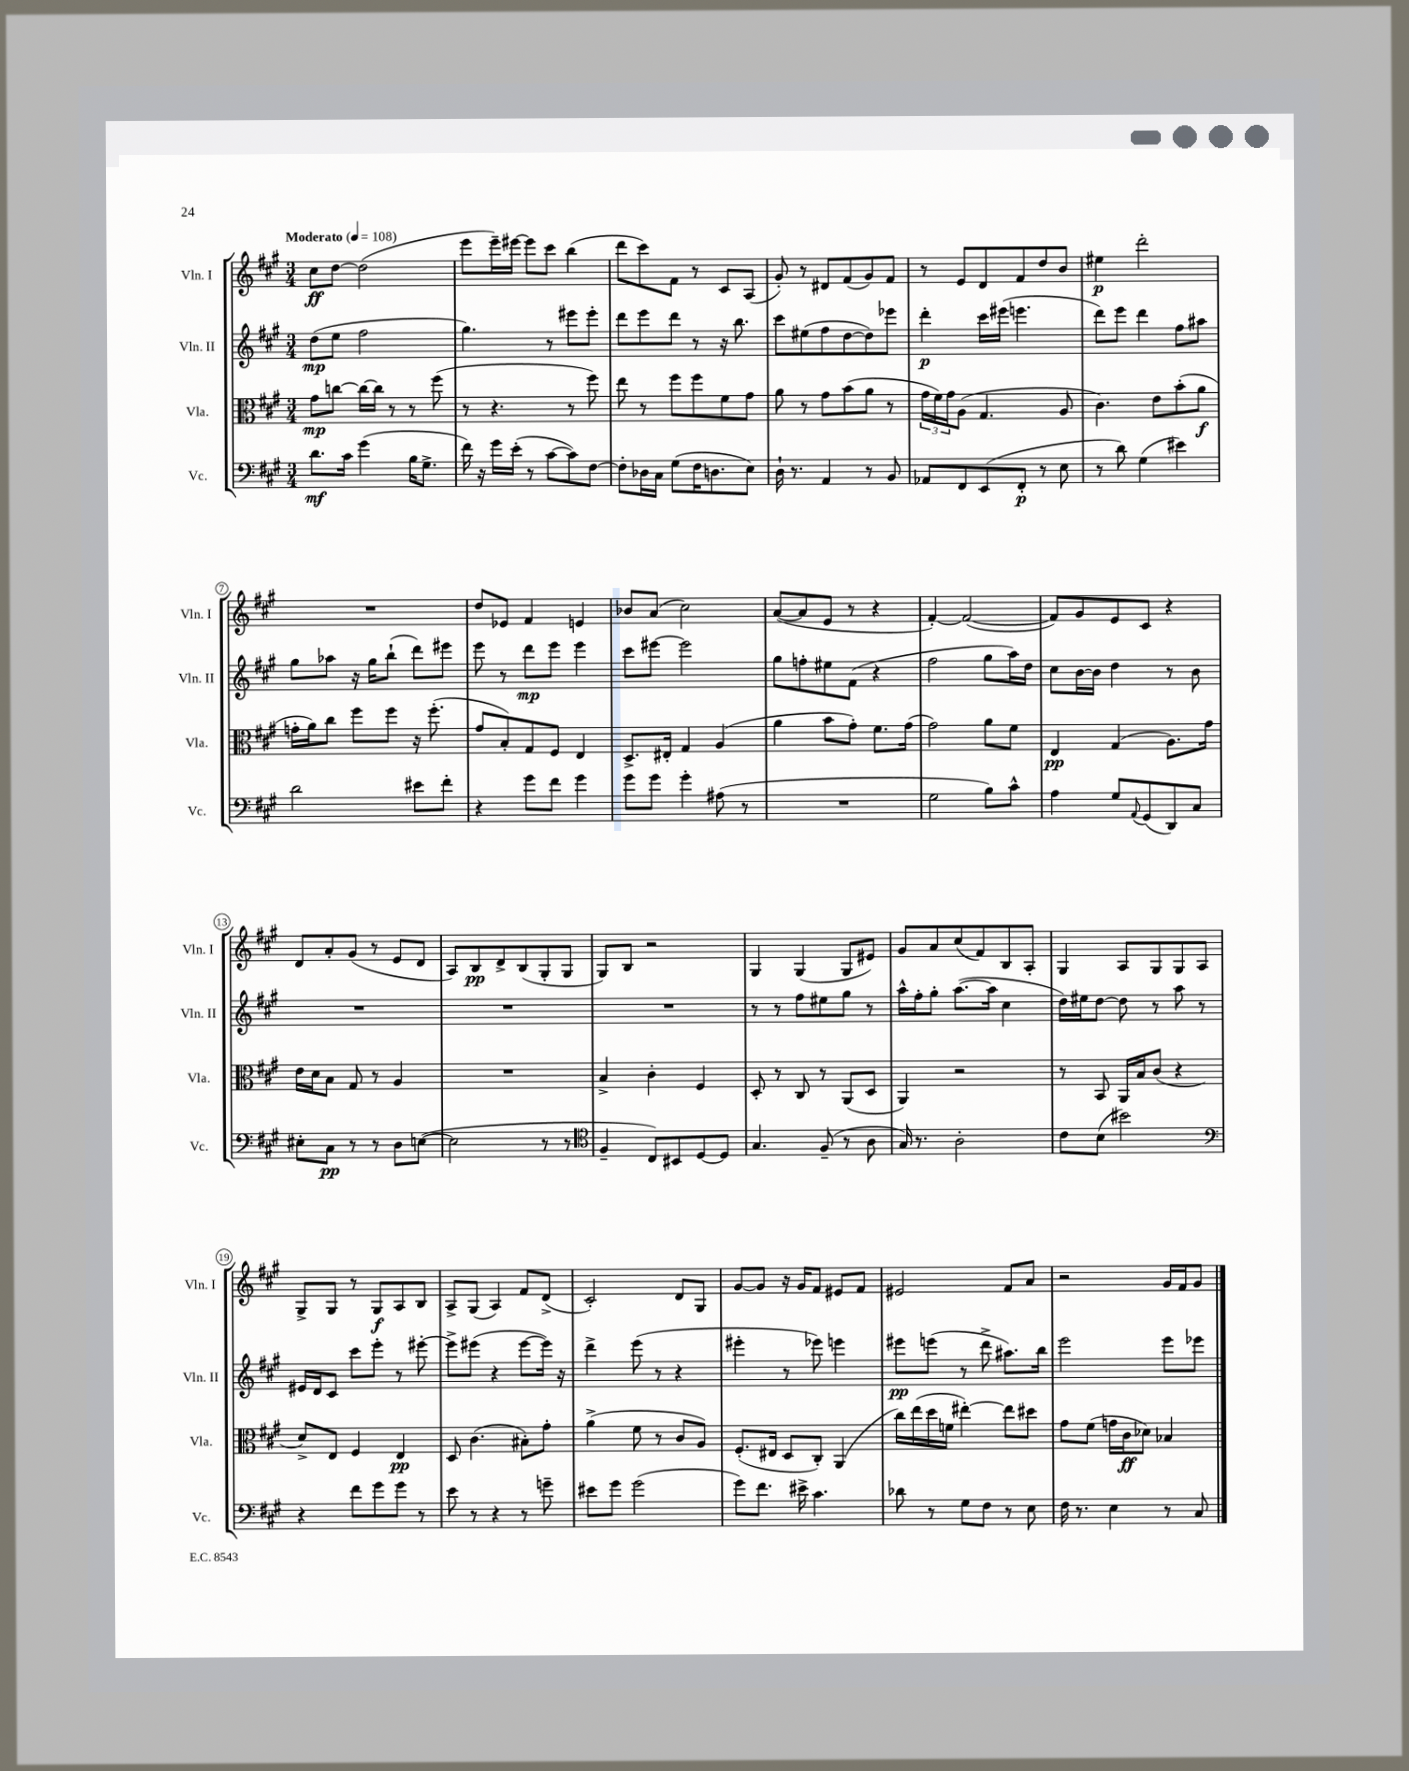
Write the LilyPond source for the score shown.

<<
\new StaffGroup <<
\new Staff = "s0" \with { instrumentName = "Vln. I" shortInstrumentName = "Vln. I" } {
    \clef treble \key a \major \numericTimeSignature \time 3/4 \tempo "Moderato" 4 = 108
    cis''8\ff d''8~ d''2( |
    e'''8 e'''16--) eis'''16~ eis'''8 cis'''8 b''4( |
    d'''8 cis'''8) fis'8 r8 cis'8 a8( |
    gis'8-.) r8 dis'8 fis'8( gis'8) fis'8 |
    r8 e'8 d'8 fis'8 d''8 b'8 |
    eis''4\p d'''2-. |
    R2. |
    d''8 ees'8 fis'4 e'4 |
    bes'8 a'8( cis''2) |
    a'8~( a'8 e'8 r8 r4 |
    fis'4~-.) fis'2~( |
    fis'8) gis'8 e'8 cis'8 r4 |
    d'8 a'8-. gis'8( r8 e'8 d'8 |
    a8) b8\pp d'8-> b8( gis8-. gis8 |
    gis8) b8 r2 |
    gis4 gis4( gis8 eis'8) |
    gis'8 a'8 cis''8( fis'8) b8 a8-. |
    gis4 a8 gis8 gis8 a8 |
    gis8-> gis8 r8 gis8\f a8 b8 |
    a8-> gis8( a4) fis'8 d'8->( |
    cis'2-.) d'8 gis8 |
    gis'8~ gis'8 r16 gis'16 fis'8 eis'8 fis'8 |
    eis'2 fis'8 a'8 |
    r2 gis'16 fis'16 gis'8 \bar "|." |
}
\new Staff = "s1" \with { instrumentName = "Vln. II" shortInstrumentName = "Vln. II" } {
    \clef treble \key a \major \numericTimeSignature \time 3/4
    d''8\mp( e''8 fis''2 |
    gis''4.) r8 eis'''8 eis'''8-. |
    d'''8 e'''8 d'''8 r8 r16 b''8. |
    cis'''8 eis''8( fis''8 d''8~ d''8) ees'''8 |
    d'''4-.\p cis'''16 eis'''16( e'''4. |
    d'''8) e'''8 d'''4 fis''8 ais''8 |
    gis''8 aes''8 r16 gis''16 b''8-!( d'''8) eis'''8 |
    e'''8 r8 d'''8\mp e'''8 e'''4 |
    cis'''8 eis'''8~ eis'''2 |
    gis''8 f''8-. eis''8 fis'8( r4 |
    fis''2 gis''8 a''16) d''16 |
    cis''8 b'16~ b'16 d''4 r8 b'8 |
    R2. |
    R2. |
    R2. |
    r8 r8 fis''8 eis''8 gis''8 r8 |
    a''16-^ fis''16-. gis''8-. a''8.~( a''16 cis''4 |
    d''16) eis''16 d''8~ d''8 r8 a''8 r8 |
    eis'16 d'16 cis'8 cis'''8 e'''8-. r8 eis'''8~-. |
    eis'''8-> eis'''8( r4 eis'''8~ eis'''16) r16 |
    d'''4-> e'''8( r8 r4 |
    eis'''4-. r8 ees'''8) e'''4 |
    eis'''8\pp e'''8( r8 d'''8-> ais''8.) b''16 |
    e'''2 e'''8 ees'''8 \bar "|." |
}
\new Staff = "s2" \with { instrumentName = "Vla." shortInstrumentName = "Vla." } {
    \clef alto \key a \major \numericTimeSignature \time 3/4
    gis'8\mp c''8~ c''16~ c''16 r8 r8 fis''8( |
    r8 r4. r8 fis''8) |
    e''8 r8 fis''8 fis''8 fis'8 gis'8 |
    a'8 r8 gis'8 b'8( a'8 r8 |
    \tuplet 3/2 { gis'16 fis'16) gis'16 } a8( gis4. a8 |
    cis'4.) e'8 b'8-.( a'8\f |
    g'16-. a'16) cis''8 fis''8 fis''8 r16 fis''8.-.( |
    gis'8 b8-.) gis8 fis8 e4 |
    d8.-> eis16-. gis4 a4( |
    a'4 b'8 gis'8-.) fis'8. gis'16( |
    gis'2) a'8 fis'8 |
    e4\pp gis4( a8.) gis'16 |
    e'16 d'16 b8 gis8 r8 a4 |
    R2. |
    b4-> cis'4-. fis4 |
    d8-. r8 cis8 r8 a,8( d8 |
    a,4) r2 |
    r8 b,8 a,16 b16 cis'8( r4 |
    d'8->) e8 fis4 e4\pp |
    d8 cis'4.( bis8-.) gis'8-. |
    a'4->( fis'8 r8 cis'8 a8) |
    fis8.-.( eis16 d8 cis8-.) a,4( |
    cis''16) e''16( d''16 f'16 eis''4~-.) eis''8 dis''8 |
    gis'8 fis'8( g'16 cis'16\ff des'8) bes4 \bar "|." |
}
\new Staff = "s3" \with { instrumentName = "Vc." shortInstrumentName = "Vc." } {
    \clef bass \key a \major \numericTimeSignature \time 3/4
    d'8.\mf cis'16 gis'4( b16 gis8.-> |
    fis'16) r16 gis'16 e'16-.( r8 cis'8~ cis'8) fis8~ |
    fis8-. des16 cis16 gis8( fis16 d8. e8) |
    d16-! r8. a,4 r8 b,8 |
    aes,8 fis,8 e,8( fis,8-.\p r8 e8 |
    r8 d'8) gis4( eis'4) |
    d'2 eis'8 fis'8-. |
    r4 gis'8 fis'8 gis'4 |
    gis'8 gis'8 gis'4-. ais8( r8 |
    R2. |
    gis2 b8) cis'8-^ |
    a4 gis8 \appoggiatura { a,8 } gis,8( d,8) cis8 |
    eis8-. cis8\pp r8 r8 d8 e8~( |
    e2 r8 r8 |
    \clef tenor fis4-- cis8) bis,8 d8~ d8 |
    gis4. fis8--( r8 a8 |
    gis16) r8. a2-. |
    cis'8 b8( bis'2) |
    \clef bass r4 fis'8 gis'8 gis'8 r8 |
    e'8 r8 r4 r8 g'8-- |
    eis'8 gis'8 gis'2( |
    gis'8) fis'8. eis'16-> cis'4. |
    des'8 r8 gis8 fis8 r8 e8 |
    fis16 r8. e4 r8 cis8 \bar "|." |
}
>>
>>
\layout { \context { \Score \override BarNumber.stencil = #(make-stencil-circler 0.1 0.3 ly:text-interface::print) } }
